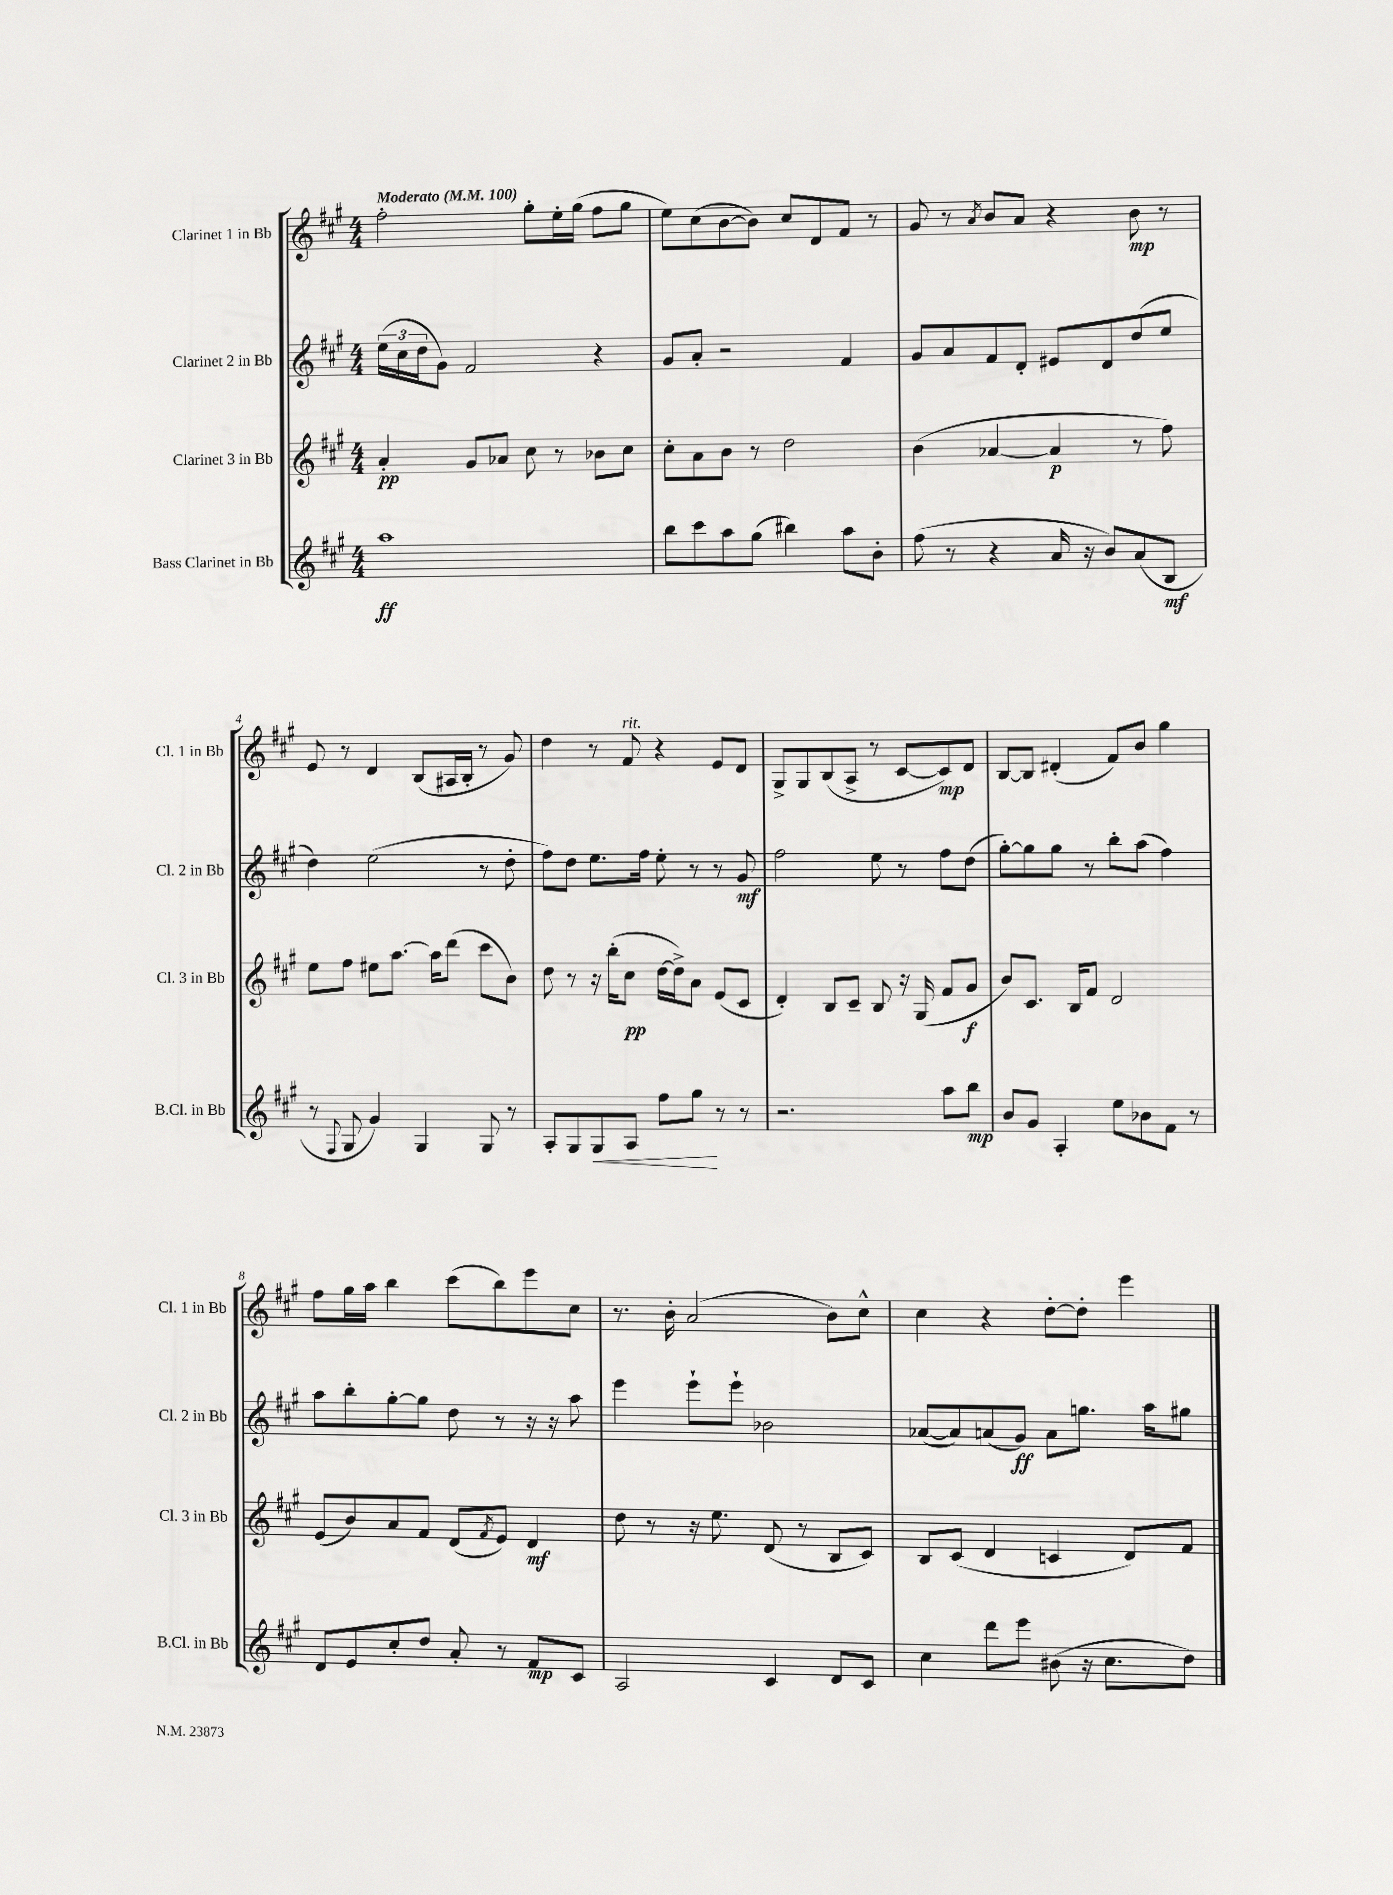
<<
\new StaffGroup <<
\new Staff = "s0" \with { instrumentName = "Clarinet 1 in Bb" shortInstrumentName = "Cl. 1 in Bb" } {
    \clef treble \key a \major \numericTimeSignature \time 4/4 \tempo "Moderato" 4 = 100
    fis''2-. gis''8-. e''16-. gis''16( fis''8 gis''8 |
    e''8) cis''8( b'8~ b'8) cis''8 d'8 fis'8 r8 |
    gis'8 r8 \acciaccatura { a'8 } b'8 a'8 r4 b'8\mp r8 |
    e'8 r8 d'4 b8( ais16 b16-. r8 gis'8) |
    d''4 r8 fis'8^\markup { \italic "rit." } r4 e'8 d'8 |
    gis8-> gis8 b8( a8-> r8 cis'8~ cis'8\mp) d'8 |
    b8~ b8 dis'4-.( fis'8) b'8 gis''4 |
    fis''8 gis''16 a''16 b''4 cis'''8( b''8) e'''8 cis''8 |
    r8. b'16-. a'2( b'8) cis''8-^ |
    cis''4 r4 d''8~-. d''8-. e'''4 \bar "|." |
}
\new Staff = "s1" \with { instrumentName = "Clarinet 2 in Bb" shortInstrumentName = "Cl. 2 in Bb" } {
    \clef treble \key a \major \numericTimeSignature \time 4/4
    \tuplet 3/2 { e''16( cis''16 d''16 } gis'8) fis'2 r4 |
    gis'8 a'8-. r2 fis'4 |
    gis'8 a'8 fis'8 d'8-. eis'8 d'8 d''8( e''8 |
    d''4) e''2( r8 d''8-. |
    fis''8) d''8 e''8. fis''16 e''8-. r8 r8 gis'8\mf |
    fis''2 e''8 r8 fis''8 d''8( |
    gis''8~-.) gis''8 gis''8 r8 b''8-. a''8( fis''4) |
    a''8 b''8-. gis''8~-. gis''8 d''8 r8 r16 r16 a''8 |
    e'''4 e'''8-! e'''8-! bes'2 |
    aes'8~( aes'8) a'8( gis'8\ff) a'8 g''8. a''16 gis''8 \bar "|." |
}
\new Staff = "s2" \with { instrumentName = "Clarinet 3 in Bb" shortInstrumentName = "Cl. 3 in Bb" } {
    \clef treble \key a \major \numericTimeSignature \time 4/4
    a'4-.\pp gis'8 aes'8 cis''8 r8 bes'8 cis''8 |
    cis''8-. a'8 b'8 r8 d''2 |
    b'4( aes'4~ aes'4\p r8 fis''8) |
    e''8 fis''8 eis''8 a''8.~ a''16 d'''8( cis'''8 b'8) |
    d''8 r8 r16 b''16-.( cis''8\pp d''16~ d''16->) a'8 e'8( cis'8 |
    d'4-.) b8 cis'8-- b8 r16 gis16( fis'8 gis'8\f |
    b'8) cis'8. b16 fis'8 d'2 |
    e'8( b'8) a'8 fis'8 d'8( \acciaccatura { fis'8 } e'8) d'4\mf |
    d''8 r8 r16 e''8. d'8( r8 b8 cis'8) |
    b8 cis'8( d'4 c'4 d'8) fis'8 \bar "|." |
}
\new Staff = "s3" \with { instrumentName = "Bass Clarinet in Bb" shortInstrumentName = "B.Cl. in Bb" } {
    \clef treble \key a \major \numericTimeSignature \time 4/4
    a''1\ff |
    b''8 cis'''8 a''8 gis''8( bis''4) a''8 b'8-. |
    fis''8( r8 r4 a'16 r16 b'8) a'8( b8\mf |
    r8 \appoggiatura { fis8 } gis8 gis'4) gis4 gis8 r8 |
    a8-. gis8 gis8\< a8 fis''8 gis''8\! r8 r8 |
    r2. a''8 b''8\mp |
    b'8 gis'8 a4-. e''8 bes'8 fis'8 r8 |
    d'8 e'8 cis''8-. d''8 a'8-. r8 fis'8\mp cis'8 |
    a2 cis'4 d'8 cis'8 |
    cis''4 d'''8 e'''8 bis'8( r16 cis''8. d''8) \bar "|." |
}
>>
>>
